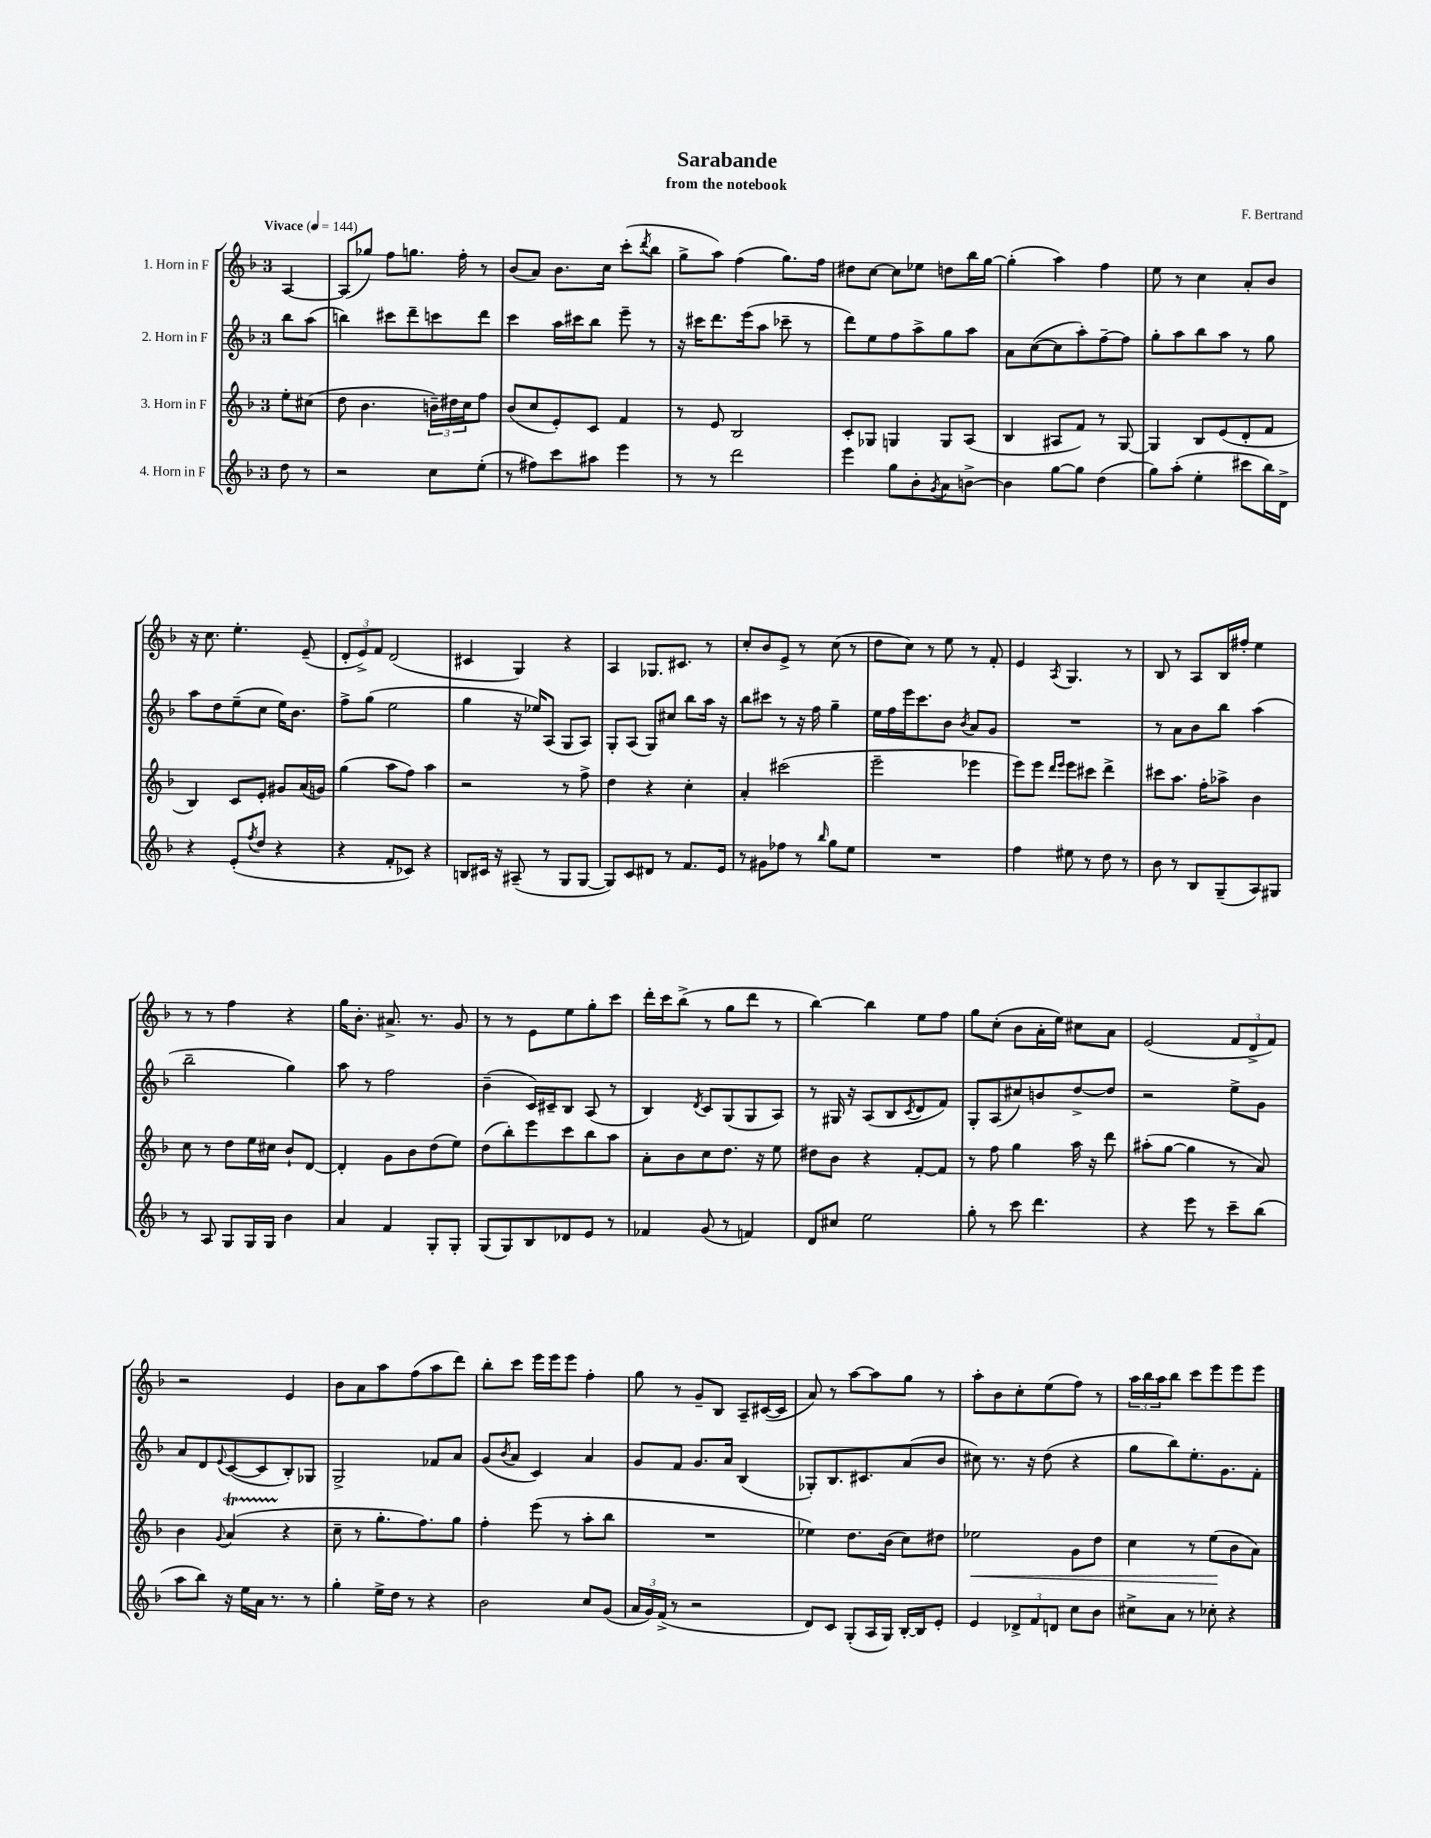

**kern	**kern	**dynam	**kern	**kern
*part4	*part3	*part3	*part2	*part1
*staff4	*staff3	*staff3	*staff2	*staff1
*I"4. Horn in F	*I"3. Horn in F	*	*I"2. Horn in F	*I"1. Horn in F
*clefG2	*clefG2	*	*clefG2	*clefG2
*k[b-]	*k[b-]	*	*k[b-]	*k[b-]
*M3/4	*M3/4	*	*M3/4	*M3/4
*MM144	*MM144	*	*MM144	*MM144
=	=	=	=	=
!	!	!	!	!LO:TX:a:B:t=Vivace
8dd\	8ee'\L	.	8bb-\L	[4A/
8r	(8cc#X\J	.	(8aa\J	.
=1	=1	=1	=1	=1
2r	8dd\	.	4bbn\)	(8A/L]
.	4.b-\	.	.	8gg-X/J)
.	.	.	8ccc#X\L	8ff\L
.	.	.	8ddd~\	8.ggn\J
8cc\L	24bn~\LL)	.	8cccn\	.
.	24dd#X\	.	.	.
.	.	.	.	16ff'\
.	24cc\J	.	.	.
(8ee'\J	8ff\J	.	8ddd\J	8r
=2	=2	=2	=2	=2
8r	(8b-/L	.	4ccc\	(8b-/L
8ff#X\L)	8cc/	.	.	8a/J)
8ccc\	8e'/)	.	16aa\LL	8.b-\L
.	.	.	16ccc#X\J	.
8aa#X\J	8c/J	.	8bb-\J	.
.	.	.	.	16cc\Jk
4eee\	4f/	.	8eee~\	(8ccc'\L
.	.	.	.	8qddd/
.	.	.	8r	8bb-\J
=3	=3	=3	=3	=3
8r	8r	.	16r	8gg^\L
.	.	.	16ccc#X\KL	.
8r	8e/	.	8.ddd\	8aa\J)
2ddd\	2B-/	.	.	(4ff\
.	.	.	(16eee\k	.
.	.	.	8aa\J	.
.	.	.	8ccc-X~\	8.gg\L)
.	.	.	8r	.
.	.	.	.	16ff\Jk
=4	=4	=4	=4	=4
4eee\	8c'/L	.	8ddd\L)	8dd#X\L
.	8G-X/J	.	8ee\	[8cc\J
8gg\L	4Gn/	.	8ff\	8cc\L]
8b-'\	.	.	8aa^\	8ee-X\J
8qg/	.	.	.	.
8a\	8G/L	.	8gg\	8ddn\L
[8bn^\J	(8A/J	.	8aa\J	16bb-\L
.	.	.	.	[16gg\JJ
=5	=5	=5	=5	=5
4b\]	4B-/	.	8a\L	(4gg'\]
.	.	.	([8cc\	.
[8gg\L	8A#X/L	.	8cc\]	4aa\)
8gg\J]	8f/J)	.	8aa'\)	.
(4dd\	8r	.	[8ff~\	4ff\
.	[8G/	.	8ff\J]	.
=6	=6	=6	=6	=6
8gg\L)	4G/]	.	8gg'\L	8ee\
(8aa'\J	.	.	8aa\	8r
4ee'\	8B-/L	.	8bb-\	4cc\
.	(8e/	.	8aa\J	.
8ccc#X\L	8d'/	.	8r	8a'/L
16bb-\L)	8f/J	.	8gg\	8b-/J
16d^\JJ	.	.	.	.
!!LO:LB:g=z
=7	=7	=7	=7	=7
4r	4B-/)	.	8aa\L	16r
.	.	.	.	8.cc\
.	.	.	8dd\	.
(8e'/L	8c/L	.	(8ee~\	4.ee'\
8qff/	.	.	.	.
8dd/J	8e'/J	.	8cc\J	.
4r	8g#X/L	.	16ee\KL)	.
.	.	.	8.b-\J	.
.	(16a/L	.	.	(8e~/
.	16gn/JJ)	.	.	.
=8	=8	=8	=8	=8
4r	(4gg\	.	8ff^\L	12d'/L
.	.	.	.	12e^/)
.	.	.	(8gg\J	.
.	.	.	.	12f/J
8f'/L	8aa\L	.	2ee\	(2d/
8c-X/J)	8ff\J)	.	.	.
4r	4aa\	.	.	.
=9	=9	=9	=9	=9
8Bn/L	2r	.	4gg\	4c#X/
16c#X/Jk	.	.	.	.
16r	.	.	.	.
(8A#X~/	.	.	16r	4G/)
.	.	.	16ee-X/KL)	.
8r	.	.	(8A/J	.
8G/L	8r	.	8G/L	4r
[8G/J	8ff^\	.	8A/J)	.
=10	=10	=10	=10	=10
8G/L])	4dd\	.	8G'/L	4A/
8c/	.	.	(8A/J	.
8d#X/J	4r	.	8G/L)	8.G-X/L
8r	.	.	8cc#X/J	.
.	.	.	.	8.c#X/J
8.f/L	4cc'\	.	8bb-\L	.
.	.	.	16aa\Jk	8r
16e/Jk	.	.	16r	.
=11	=11	=11	=11	=11
8r	4a'/	.	8bb-\L	8cc'/L
8g#X\L	.	.	8ccc#X\J	8b-/
8ff-X\J	(2ccc#X\	.	8r	8e^/J
8r	.	.	16r	8r
.	.	.	16ff\	.
16qqbb-/	.	.	.	.
8gg\L	.	.	4gg~\	(8cc\
8ee\J	.	.	.	8r
=12	=12	=12	=12	=12
2.r	2eee~\	.	16ee\LL	8dd\L
.	.	.	16ff\	.
.	.	.	16eee\J	8cc\J)
.	.	.	8.ccc\	.
.	.	.	.	8r
.	.	.	8b-\J	8ee\
.	.	.	8qb-/	.
.	4eee-X\	.	8a/L	8r
.	.	.	8g/J	8f'/
=13	=13	=13	=13	=13
4ff\	8eee\L)	.	2.r	4e/
.	8eee\J	.	.	.
.	16qqddd/LL	.	.	.
.	16qqeee/JJ	.	.	8qA/
8ee#X\	8eee\L	.	.	4.G/
8r	8ccc#X\J	.	.	.
8dd\	4ddd^\	.	.	.
8r	.	.	.	8r
=14	=14	=14	=14	=14
8b-\	8ccc#X\L	.	8r	8B-/
8r	8.aa\J	.	8a\L	8r
8B-/L	.	.	8b-\	8A/L
.	16ff'\KL	.	.	.
(8G~/	8aa-X^\J	.	8bb-\J	16B-/L
.	.	.	.	16ff#X'/JJ
8A/)	4b-\	.	(4aa\	4ee\
8G#X/J	.	.	.	.
!!LO:LB:g=z
=15	=15	=15	=15	=15
8r	8cc\	.	2bb-~\	8r
8A/	8r	.	.	8r
8G/L	8dd\L	.	.	4ff\
16G/L	16ee\L	.	.	.
16G/JJ	16cc#X\JJ	.	.	.
4b-\	8b-`/L	.	4gg\)	4r
.	[8d/J	.	.	.
=16	=16	=16	=16	=16
4a/	4d'/]	.	8aa\	16gg\KL
.	.	.	.	8.b-'\J
.	.	.	8r	.
4f/	8g\L	.	2ff\	8.a#X^/
.	8b-\	.	.	.
.	.	.	.	8.r
8G'/L	(8dd\	.	.	.
8G'/J	8ee\J)	.	.	8g/
=17	=17	=17	=17	=17
(8G/L	(8dd\L	.	(4b-~\	8r
8G/)	8bb-'\)	.	.	8r
8B-/	8eee\	.	16c/LL)	8e\L
.	.	.	16c#X~/J	.
8d-X/	8ccc\	.	8B-/J	8ee\
8e/J	8bb-\	.	(8A/	8gg'\
8r	8aa\J	.	8r	8ccc\J
=18	=18	=18	=18	=18
4f-X/	8a'\L	.	4B-/)	16ddd'\LL
.	.	.	.	16ccc\J
.	8b-\	.	.	(8bb-^\J
.	.	.	8qd/	.
(8g/	8cc\	.	8c/L	8r
8r	8.dd\J	.	(8G/	8gg\L
4fn/)	.	.	8G/	8ddd\J
.	16r	.	.	.
.	8ee\	.	8A/J)	8r
=19	=19	=19	=19	=19
8d/L	8dd#X\L	.	8r	[4bb-\)
8cc#X/J	8b-\J	.	16G#X/	.
.	.	.	16r	.
2ee\	4r	.	(8A/L	4bb-\]
.	.	.	8B-/	.
.	.	.	8qc/	.
.	[8f'/L	.	8d/	8ee\L
.	8f/J]	.	8f/J)	8ff\J
=20	=20	=20	=20	=20
8gg'\	8r	.	8G'/L	8gg\L
8r	8ff\	.	(8A/	(8cc'\J
8ccc\	4gg\	.	8cc#X/)	8b-\L
4.ddd\	.	.	8bn/	16a'\L
.	.	.	.	16ee\JJ)
.	16aa\	.	[8dd^/	8cc#X\L
.	16r	.	.	.
.	8ddd\	.	8dd/J]	8a\J
=21	=21	=21	=21	=21
4r	(8aa#X'\L	.	2r	(2e/
.	[8gg\J	.	.	.
8eee\	4gg\]	.	.	.
8r	.	.	.	.
8ccc~\L	8r	.	8ee^\L	12f/L
.	.	.	.	12d^/
(8bb-\J	8a/)	.	8g\J	.
.	.	.	.	12f/J)
!!LO:LB:g=z
=22	=22	=22	=22	=22
8aa\L	4b-\	.	8a/L	2r
8bb-\J)	.	.	8d/	.
.	8qqg/	.	8qqe/	.
16r	(4at/	.	([8c/	.
16ee\LL	.	.	.	.
16a\JJ	.	.	8c/]	.
8.r	.	.	.	.
.	4r	.	8B-'/)	4e/
8r	.	.	8G-X/J	.
=23	=23	=23	=23	=23
4gg'\	8cc~\	.	2G^/	8b-\L
.	8r	.	.	8a\
16ee^\LL	8.gg'\L	.	.	8aa\
16dd\JJ	.	.	.	.
8r	.	.	.	(8ff\
.	8.ff\)	.	.	.
4r	.	.	8f-X/L	8aa\
.	8gg\J	.	8a/J	8ddd\J)
=24	=24	=24	=24	=24
2b-\	4ff'\	.	(8g/L	8bb-'\L
.	.	.	8qb-/	.
.	.	.	8a/J	8ccc\J
.	(8eee\	.	4c/)	16eee\LL
.	.	.	.	16eee\J
.	8r	.	.	8eee\J
8cc/L	8aa'\L	.	4a/	4ff'\
(8g/J	8bb-\J	.	.	.
=25	=25	=25	=25	=25
24a/LL	2.r	.	8g/L	8gg\
24g/)	.	.	.	.
(24f^/JJ	.	.	.	.
8r	.	.	8f/J	8r
2r	.	.	8.g/L	8g~/L
.	.	.	.	8B-/J
.	.	.	16a/Jk	.
.	.	.	(4B-/	8A~/L
.	.	.	.	([16c#X/L
.	.	.	.	16c#/JJ]
=26	=26	=26	=26	=26
8d/L)	4ee-X\)	.	8G-X'/L)	8a/)
8c/J	.	.	8.B-/	8r
(8G'/L	8.dd\L	.	.	[8aa\L
.	.	.	8.c#X/	.
16A/L	.	.	.	8aa\]
16G/JJ)	(16b-\Jk	.	.	.
[16B-'/LL	8cc\L)	.	(8a/	8gg\J
16B-/J]	.	.	.	.
8e'/J	8dd#X\J	.	8b-/J	8r
=27	=27	=27	=27	=27
!	!	!LO:HP:b	!	!
4e/	2ee-X\	<	8cc#X\)	8aa'\L
.	.	.	8.r	8b-\
12d-X^/L	.	.	.	8cc'\
.	.	.	16r	.
12f/	.	.	.	.
.	.	.	(8dd\	(8ee\
12dn/J	.	.	.	.
8cc\L	8g\L	.	4r	8ff\J)
8b-\J	8dd\J	.	.	8r
=28	=28	=28	=28	=28
8cc#X^\L	4cc\	.	8gg\L	24aa\LL
.	.	.	.	24bb-\
.	.	.	.	24aa\J
8a\J	.	.	8bb-\)	8bb-\J
8r	8r	.	8.ee'\	8ccc\L
8cc-X'\	(8ee\L	.	.	8eee\
.	.	.	8.g\	.
4r	8b-\	[	.	8eee\
.	8a\J)	.	8f'\J	8eee\J
==	==	==	==	==
*-	*-	*-	*-	*-
